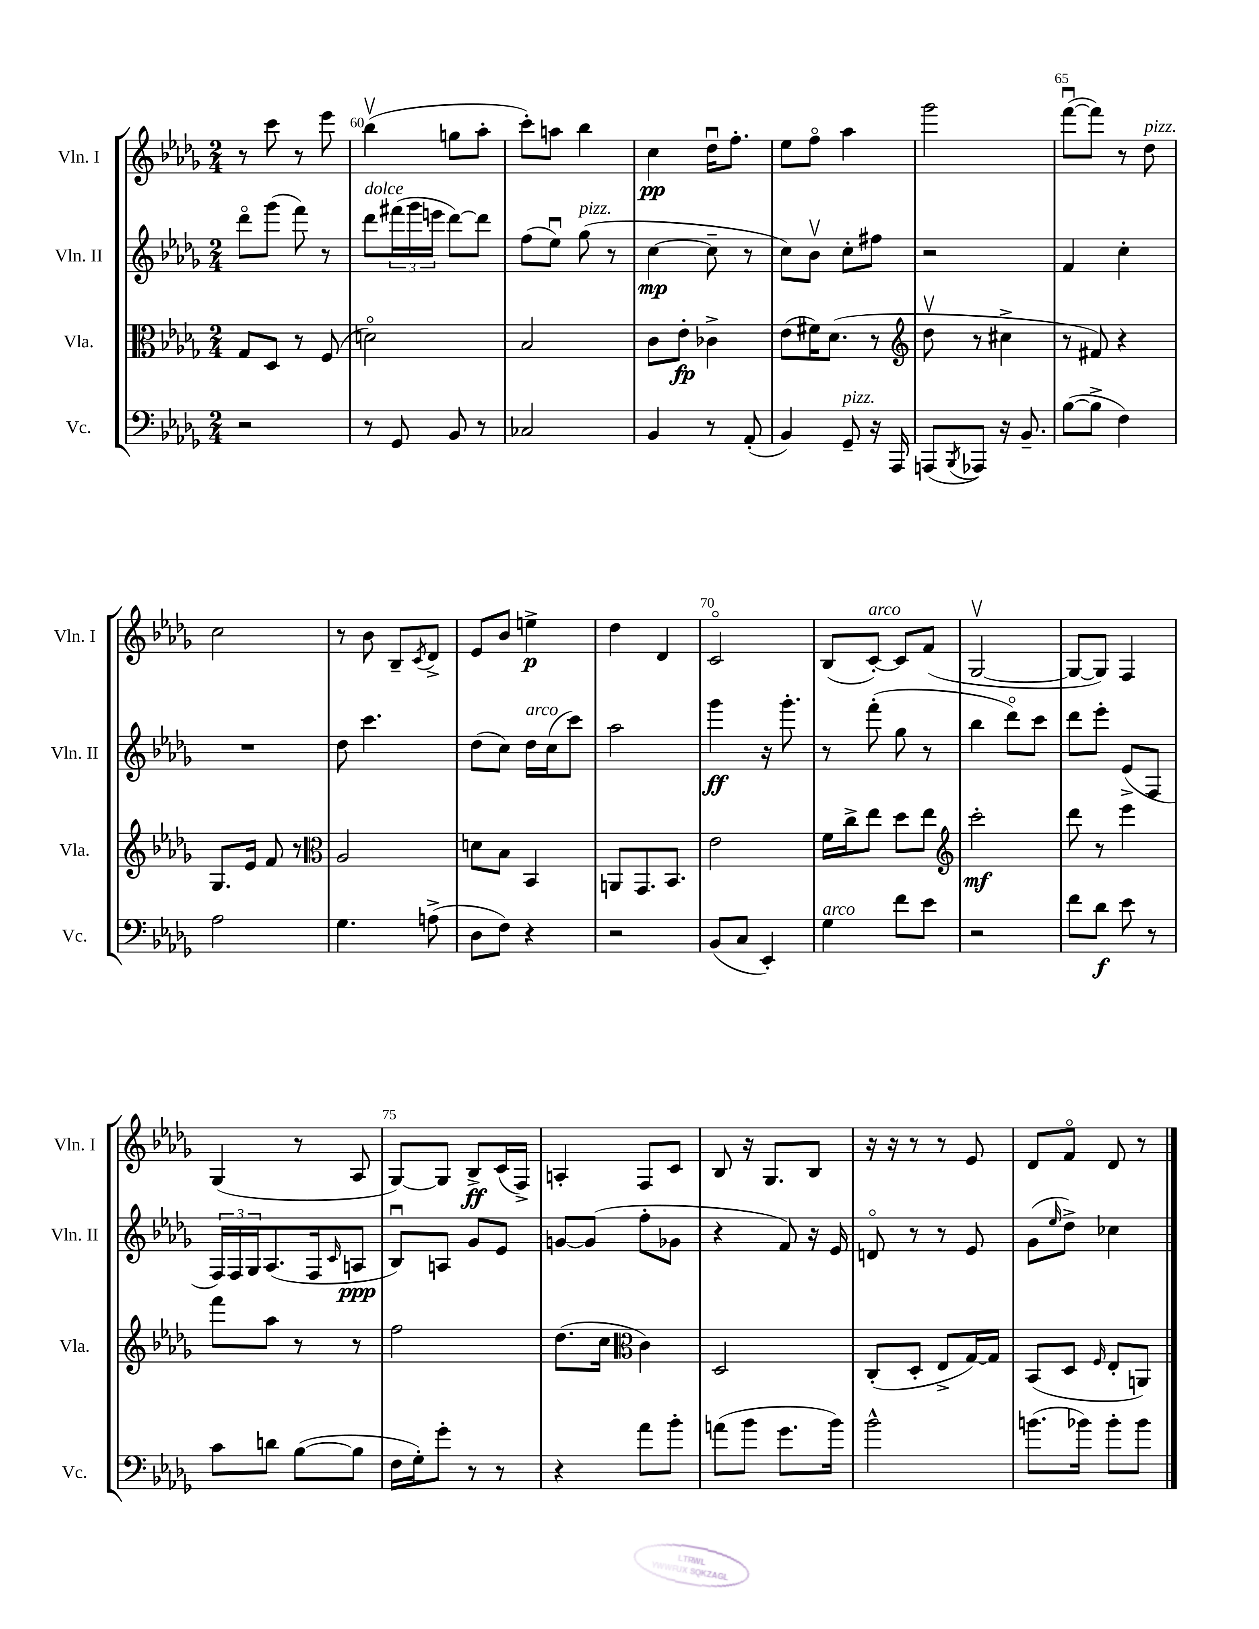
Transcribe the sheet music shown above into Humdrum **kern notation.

**kern	**kern	**kern	**kern
*staff4	*staff3	*staff2	*staff1
*clefF4	*clefC3	*clefG2	*clefG2
*k[b-e-a-d-g-]	*k[b-e-a-d-g-]	*k[b-e-a-d-g-]	*k[b-e-a-d-g-]
*M2/4	*M2/4	*M2/4	*M2/4
2r	8G-/L	8ddd-o\L	8r
.	8D-/J	(8ggg-\J	8ccc\
.	8r	8fff\)	8r
.	(8F/	8r	8eee-\
=	=	=	=
8r	2do\)	8ddd-\L	(4bb-v\
8GG-/	.	(24fff#\L	.
.	.	24ggg-\	.
.	.	24eee\JJ	.
8BB-/	.	[8ddd-\L)	8gg\L
8r	.	8ddd-\]J	8aa-'\J
=	=	=	=
2C-/	2B-/	(8ff\L	8ccc'\L)
.	.	8ee-u\J)	8aa\J
.	.	(8gg-\	4bb-\
.	.	8r	.
=	=	=	=
4BB-/	8c\L	[4cc\	4cc\
.	8e-'\J	.	.
8r	4c-^\	8cc~\]	16dd-u\LK
.	.	.	8.ff'\J
(8AA-'/	.	8r	.
=	=	=	=
4BB-/)	(8e-\L	8cc\L)	8ee-\L
.	16f#\K)	8b-v\J	8ffo\J
.	(8.d-\J	.	.
8GG-~/	.	8cc'\L	4aa-\
16r	8r	8ff#\J	.
16AAA-/	.	.	.
=	=	=	=
*	*clefG2	*	*
(8AAA/L	8dd-v\	2r	2ggg-\
8qBBB-/	.	.	.
8AAA-/J)	8r	.	.
16r	4cc#^\	.	.
8.BB-~/	.	.	.
=	=	=	=
([8B-\L	8r	4f/	([8fffu\L
8B-^\]J	8f#/)	.	8fff\]J)
4F\)	4r	4cc'\	8r
.	.	.	8dd-\
=	=	=	=
2A-\	8.G-/L	2r	2cc\
.	16e-/Jk	.	.
.	8f/	.	.
.	8r	.	.
=	=	=	=
*	*clefC3	*	*
4.G-\	2A-/	8dd-\	8r
.	.	4.ccc\	8b-\
.	.	.	8B-~/L
.	.	.	8qc/
(8A^\	.	.	8d-^/J
=	=	=	=
8D-\L	8d\L	(8dd-\L	8e-/L
8F\J)	8B-\J	8cc\J)	8b-/J
4r	4BB-/	16dd-\LL	4ee^\
.	.	(16cc\J	.
.	.	8ccc\J)	.
=	=	=	=
2r	8AA/L	2aa-\	4dd-\
.	8.GG-/	.	.
.	.	.	4d-/
.	8.BB-/J	.	.
=	=	=	=
(8BB-/L	2e-\	4ggg-\	2co/
8C/J	.	.	.
4EE-'/)	.	16r	.
.	.	8.ggg-'\	.
=	=	=	=
4G-\	16f\LL	8r	(8B-/L
.	16cc^\J	.	.
.	8ee-\J	(8fff'\	[8c'/J)
8f\L	8dd-\L	8gg-\	8c/]L
8e-\J	8ee-\J	8r	(8f/J
=	=	=	=
*	*clefG2	*	*
2r	2ccc'\	4bb-\	[2G-v/
.	.	8ddd-o\L)	.
.	.	8ccc\J	.
=	=	=	=
8f\L	8ddd-\	8ddd-\L	8G-/_L
8d-\J	8r	8eee-'\J	8G-/]J)
8e-\	4eee-\	(8e-^/L	4F/
8r	.	8F/J	.
=	=	=	=
8c\L	8fff\L	24F/LL)	(4G-/
.	.	24F/	.
.	.	24G-/J	.
8d\J	8aa-\J	(8.A-/	.
([8B-\L	8r	.	8r
.	.	16F/k	.
.	.	16qqc/	.
8B-\]J	8r	8A/J	8A-/
=	=	=	=
16F\LL	2ff\	8B-u/L)	[8G-/L)
16G-'\J)	.	.	.
8g-'\J	.	8A/J	8G-/]J
8r	.	8g-/L	8B-^/L
8r	.	8e-/J	(16c/L
.	.	.	16F^/JJ)
=	=	=	=
4r	(8.dd-\L	[8g/L	4A'/
.	.	(8g/]J	.
.	16cc\Jk	.	.
*	*clefC3	*	*
8a-\L	4c\)	8ff'\L	8F/L
8b-'\J	.	8g-\J	8c/J
=	=	=	=
(8a\L	2D-/	4r	8B-/
8b-\J	.	.	16r
.	.	.	8.G-/L
8.g-\L	.	8f/)	.
.	.	16r	8B-/J
16b-\Jk)	.	16e-/	.
=	=	=	=
2b-^^\	(8C'/L	8do/	16r
.	.	.	16r
.	8D-'/J	8r	8r
.	8E-^/L	8r	8r
.	[16G-/L)	8e-/	8e-/
.	16G-/]JJ	.	.
=	=	=	=
(8.b\L	(8BB-/L	(8g-\L	8d-/L
.	.	16qqee-/	.
.	8D-/J	8dd-^\J)	8fo/J
16b-\Jk)	.	.	.
.	16qqF/	.	.
8b-'\L	8E-'/L	4cc-\	8d-/
8b-\J	8AA/J)	.	8r
==	==	==	==
*-	*-	*-	*-
